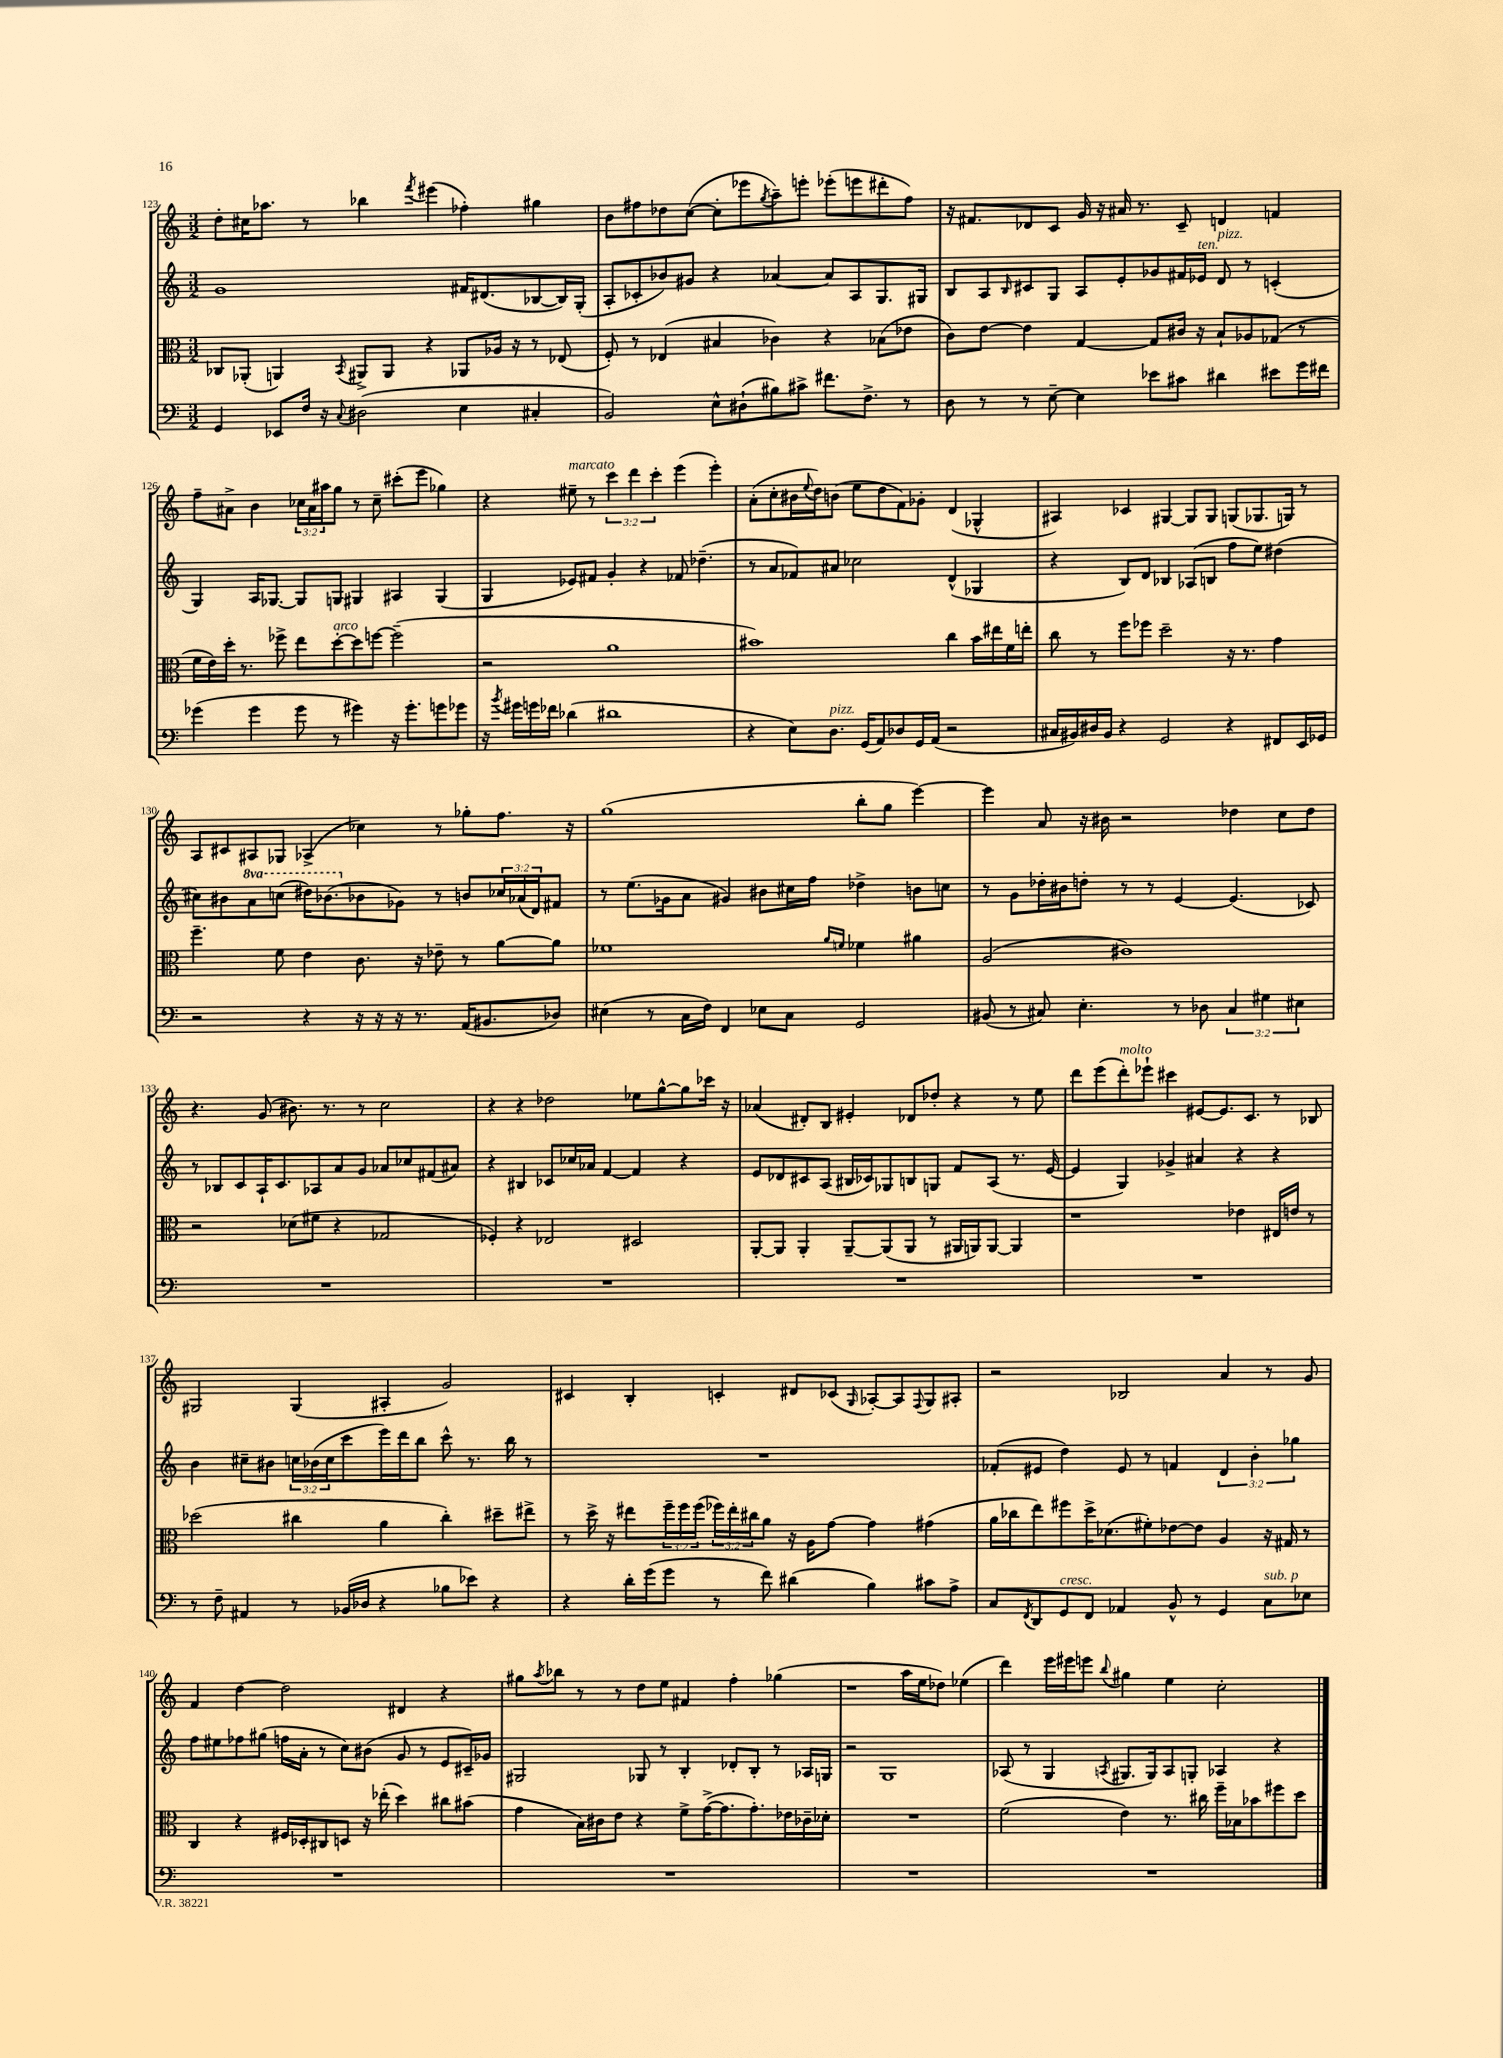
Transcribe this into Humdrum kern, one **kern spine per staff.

**kern	**kern	**kern	**kern
*staff4	*staff3	*staff2	*staff1
*clefF4	*clefC3	*clefG2	*clefG2
*k[]	*k[]	*k[]	*k[]
*M3/2	*M3/2	*M3/2	*M3/2
4GG/	8C-/L	1g	8dd'\L
.	(8AA-'/J	.	16cc#\K
.	.	.	8.aa-\J
8EE-/L	4AA/)	.	.
16F/Jk	.	.	8r
16r	.	.	.
8qqC/	8qBB/	.	.
(2D#\	8AA#^/L	.	4bb-\
.	8AA#/J	.	.
.	.	.	8qfff/
.	4r	.	(4eee#\
4E\	8AA-/L	16f#/LK	4ff-'\)
.	.	(8.d#/	.
.	16A-/Jk	.	.
.	16r	.	.
4C#'/	8r	[8B-/	4gg#\
.	(8E-/	16B-/]L)	.
.	.	(16G'/JJ	.
=	=	=	=
2BB/)	8F'/)	8A'/L	8b\L
.	8r	8c-'/	8ff#\
.	(4E-/	8b-/)	8dd-\
.	.	8g#/J	([8cc\J
8E^^\L	4B#/	4r	8cc'\]L
(8D#`\	.	.	8eee-\
.	.	.	8qgg/
8B#\)	4c-\)	[4a-/	8aa~\)
8c#^\J	.	.	8eee'\J
8.f#\L	4r	8a-/]L	(8eee-'\L
.	.	8A/	8eee\
8.F^\J	.	.	.
.	(8B-\L	8.G/	8ddd#'\
8r	8e-\J	.	8ff#\J)
.	.	16G#/Jk	.
=	=	=	=
8D\	8c\L)	8B/L	16r
.	.	.	8.f#/L
8r	[8e\J	8A/	.
.	.	16qqB/	.
8r	4e\]	8c#/	8d-/
[8E~\	.	8G/J	8c/J
4E\]	[4G/	8A/L	16g/
.	.	.	16r
.	.	8e'/	16a#/
.	.	.	8.r
8e-\L	8G/]L	8g-/	.
8c#\J	16c#/Jk	16f#/L	8c~/
.	16r	16e-/JJ	.
4d#\	8B`/L	8d/	4d/
.	8A-/	8r	.
8e#\L	(8G-/J	(4c'/	4f/
16g\L	8r	.	.
16f#\JJ	.	.	.
=	=	=	=
(4g-\	16f\LL	4G/)	8ff~\L
.	16e\)	.	.
.	16dd'\JJ	.	8a#^\J
.	8.r	.	.
4g-\	.	16A/LK	4b\
.	.	[8.G-/J	.
.	8ff-^\	.	.
8g-\	8ee\L	8G-/]L	24cc-\LL
.	.	.	24a#\
.	.	.	24aa#\J
8r	[8dd'\	8G/J	8gg\J
4g#\)	8dd\]	4G#/	8r
.	[8ff\J	.	8cc-~\
16r	(2ff~\]	4A#/	(8ccc#'\L
8.g#'\L	.	.	.
.	.	.	8eee\J
8g\	.	(4G#/	4gg-\)
8g-\J	.	.	.
=	=	=	=
16r	2r	4G/	4r
8qb/	.	.	.
16g#\LL	.	.	.
16g\	.	.	.
16f-\JJ	.	.	.
(4d-\	.	8e-/L)	8ee#~\
.	.	8f#/J	8r
1d#	1a	4g'/	6ccc\
.	.	.	6ddd\
.	.	4r	.
.	.	.	6ccc'\
.	.	8f-/	(4eee\
.	.	(4.dd-~\	.
.	.	.	4eee'\)
=	=	=	=
4r	1b#)	8r	(8a'\L
.	.	8a/L	8cc'\
8E\L)	.	8f-/)	16b#\L
.	.	.	8qqee/
.	.	.	16dd\J)
8.D\J	.	8a#/J	(8b\J
.	.	2cc-\	8ee\L
(16GG/LK	.	.	.
8AA/)	.	.	8dd\
8D-/	.	.	8f\)
16GG/L	.	.	8g-'\J
(16AA/JJ	.	.	.
2r	4cc\	(4d^^/	(4d/
.	16b#\LL	4G-/	4G-^^/
.	16ee#\	.	.
.	16f\	.	.
.	16ee'\JJ	.	.
=	=	=	=
16C#/LL	8cc\	4r	4A#/)
16BB#/)	.	.	.
16D#/	8r	.	.
16BB#/JJ	.	.	.
4r	8ff\L	8B/L)	4c-/
.	8ff-\J	8d/J	.
2GG/	2dd~\	4B-/	[4G#/
.	.	(8A-/L	8G#/]L
.	.	8B/J	8G#/J
4r	16r	8ff\L	(8G/L
.	8.r	.	.
.	.	8ee\J)	8.G-/
8FF#/L	4g\	(4dd#\	.
.	.	.	16G/Jk)
16EE/L	.	.	8r
16GG-/JJ	.	.	.
=	=	=	=
2r	4.ff~\	8cc#\L)	8A/L
.	.	8b#\	8c#/
.	.	8aa\	8A#/
.	8f\	(8ccc\J	8G-/J
4r	4e\	16ddd#\LK)	(4A-^/
.	.	(8.bb-\	.
16r	8.c\	8b-\	4cc-\)
16r	.	.	.
16r	.	8g-\J)	.
8.r	16r	.	.
.	8e-~\	8r	8r
(16AA/LK	8r	8b/L	8gg-'\L
8.BB#/	.	.	.
.	[8a\L	24cc-/L	8.ff\J
.	.	(24a-/	.
.	.	24d/J)	.
8D-/J)	8a\]J	8f#/J	.
.	.	.	16r
=	=	=	=
(4E#\	1f-	8r	(1gg
.	.	(8.ee\L	.
8r	.	.	.
.	.	16g-\k	.
16C\LL	.	8a\J	.
16F\JJ)	.	.	.
4FF/	.	4g#/)	.
8E-\L	.	8b#\L	.
8C\J	.	16cc#\L	.
.	.	16ff\JJ	.
.	16qqa/LL	.	.
.	16qqf/JJ	.	.
2GG/	4f-\	4dd-^\	8bb'\L
.	.	.	8gg\J
.	4a#\	8b\L	[4eee\)
.	.	8cc\J	.
=	=	=	=
(8BB#/	(2A/	8r	4eee\]
8r	.	8g\L	.
8C#/)	.	16dd-'\L	8a/
.	.	16b#\J	.
4.E'\	.	8dd'\J	16r
.	.	.	16b#\
.	1c#)	8r	2r
.	.	8r	.
8r	.	[4e/	.
8D-\	.	.	.
6C#/	.	(4.e/]	4dd-\
6G#\	.	.	.
.	.	.	8cc\L
6E#\	.	.	.
.	.	8c-/)	8dd-\J
=	=	=	=
1.r	2r	8r	4.r
.	.	8B-/L	.
.	.	8c/	.
.	.	16A`/K	(8g/
.	.	8.c/	.
.	(8d-\L	.	8.b#\)
.	8f#\J	8A-/	.
.	.	.	8.r
.	4r	8a/	.
.	.	8g/J	8r
.	2G-/	8a-/L	2cc\
.	.	8cc-/	.
.	.	(8f#/	.
.	.	8a#/J)	.
=	=	=	=
1.r	4F-'/)	4r	4r
.	4r	4B#/	4r
.	2E-/	8c-/L	2dd-\
.	.	16cc-/L	.
.	.	16a-/JJ	.
.	.	[4f/	.
.	2D#/	4f/]	8ee-\L
.	.	.	[8gg^^\
.	.	4r	8gg\]
.	.	.	16ccc-\Jk
.	.	.	16r
=	=	=	=
1.r	[8AA'/L	8e/L	(4a-/
.	8AA/]J	8d-/	.
.	4AA'/	8c#/	8d#'/L)
.	.	(8A/J	8B/J
.	[8AA~/L	16B#/LL	4e#'/
.	.	16c-/J)	.
.	(8AA/]	8G-/	.
.	8AA/J	8B/	8d-/L
.	8r	8G/J	8dd-'/J
.	16AA#/LL	8f/L	4r
.	16AA/J)	.	.
.	[8AA/J	(8A/J	.
.	4AA/]	8.r	8r
.	.	.	8ee\
.	.	[16e/	.
=	=	=	=
1.r	1r	4e/]	8ddd\L
.	.	.	(8eee\
.	.	4G/)	8ddd'\)
.	.	.	8eee-`\J
.	.	4g-^/	4ccc#\
.	.	4a#/	[8e#/L
.	.	.	8.e#/]
.	4e-\	4r	.
.	.	.	8.c/J
.	16E#/LL	4r	8r
.	16e/JJ	.	.
.	8r	.	8B-/
=	=	=	=
8r	(2dd-\	4b\	2G#/
8F~\	.	.	.
4AA#/	.	8cc#~\L	.
.	.	8b#\J	.
8r	4cc#\	24cc\LL	(4G#/
.	.	(24b-\	.
.	.	24cc\J	.
(16BB-/LL	.	8ccc\	.
16D-/JJ	.	.	.
4r	4a\	16eee\L)	4A#'/
.	.	16ddd\J	.
.	.	8bb\J	.
8B-\L	4cc#'\)	8ccc^^\	2g/)
8e-\J)	.	8.r	.
4r	8dd#~\L	.	.
.	.	16bb\	.
.	8ee#^\J	8r	.
=	=	=	=
4r	8r	1.r	4c#/
.	16dd^\	.	.
.	16r	.	.
16d'\LL	8ee#\L	.	4B'/
(16g\J	.	.	.
8g\J	24ff~\L	.	.
.	24ff\	.	.
.	(24ff\JJ	.	.
8r	24ff-\LL)	.	4c'/
.	24ee#'\	.	.
.	24cc#\J	.	.
8f\)	8a\J	.	.
(4d#\	16r	.	8d#/L
.	16A\LK	.	.
.	[8g\J	.	(8c-/J
.	.	.	16qqG/
4B\)	4g\]	.	[8A-'/L)
.	.	.	8A-/]
.	.	.	8qqF/
8c#\L	(4g#\	.	8G/
8A^\J	.	.	8A#'/J
=	=	=	=
8C/L	16a\LL	(8f-'/L	2r
.	16cc-\J	.	.
8qFF/	.	.	.
8DD/	8ee\)	8e#/J	.
8GG/	8ff#\	4dd\)	.
8FF/J	16dd^\K	.	.
.	(8.d-\	.	.
4AA-/	.	8e#/	2B-/
.	8f#'\)	8r	.
8BB^^/	[8e-\	4f/	.
8r	8e-\]J	.	.
4GG/	4A/	6d/	4a/
.	.	6b'\	.
8C\L	16r	.	8r
.	16G#/	.	.
.	.	6gg-\	.
8E-\J	8r	.	8g/
=	=	=	=
1.r	4C/	8ff\L	4f/
.	.	8ee#\	.
.	4r	8ff-\	[4dd\
.	.	(8gg#\J	.
.	16F#/LL	16ff\LL	2dd\]
.	16D-'/J	16a'\JJ	.
.	8C#/	8r	.
.	8D/J	8cc\L)	.
.	16r	(8b#\J	.
.	(16ee-'\	.	.
.	4dd\)	8g/	4d#/
.	.	8r	.
.	8cc#\L	8e/L	4r
.	(8b#\J	16c#~/L)	.
.	.	16g-/JJ	.
=	=	=	=
1.r	4g\	2G#/	8gg#\L
.	.	.	8qaa/
.	.	.	8bb-\J
.	16B\LL)	.	8r
.	16c#\J	.	.
.	8e\J	.	8r
.	4r	8G-/	8dd\L
.	.	8r	8ee\J
.	8f^\L	4B'/	4f#/
.	([16g^\K	.	.
.	8.g\]	.	.
.	.	8d-'/L	4ff'\
.	8.g'\)	8B'/J	.
.	.	8r	(4gg-\
.	16e-\L	.	.
.	16c-~\	16A-/LL	.
.	16d-'\JJ	16G/JJ	.
=	=	=	=
1.r	1.r	2r	1r
.	.	1G	.
.	.	.	16aa\LL
.	.	.	16ee\J
.	.	.	8dd-\J)
.	.	.	(4ee-\
=	=	=	=
1.r	(2f\	(8A-/	4ddd\)
.	.	8r	.
.	.	4G/	16eee\LL
.	.	.	16eee#\J
.	.	.	8eee\J
.	.	8qA/	8qqbb/
.	4e\)	8.G#/L	4gg#\
.	.	16G#/k)	.
.	8.r	8A/	4ee\
.	.	8G'/J	.
.	16cc#\	.	.
.	16ff~\LL	4A-/	2cc'\
.	16B-\J	.	.
.	8b-\	.	.
.	8ff#\	4r	.
.	8dd\J	.	.
==	==	==	==
*-	*-	*-	*-
